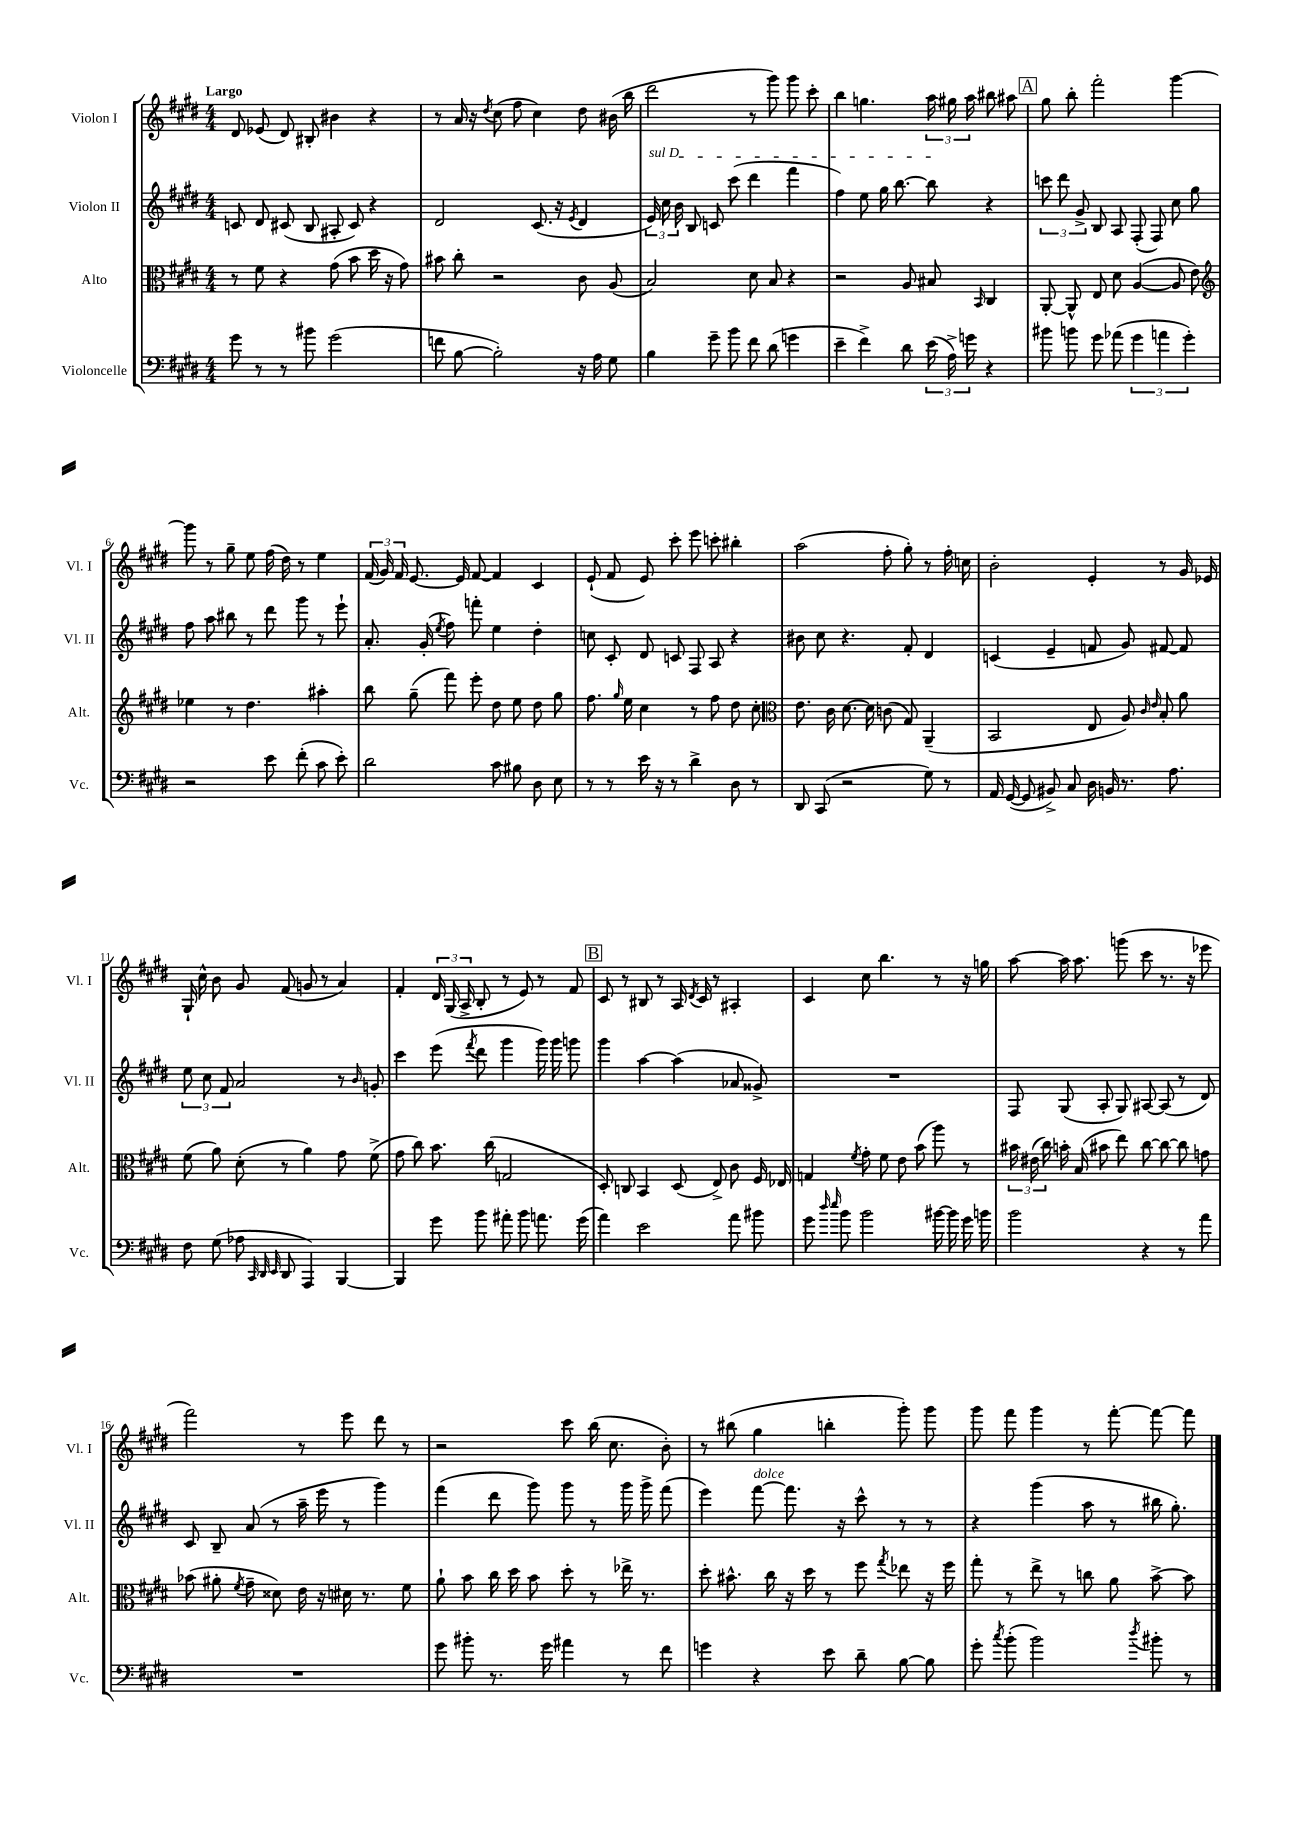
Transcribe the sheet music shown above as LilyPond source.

<<
\new StaffGroup <<
\new Staff = "s0" \with { instrumentName = "Violon I" shortInstrumentName = "Vl. I" } {
    \clef treble \key e \major \numericTimeSignature \time 4/4 \tempo "Largo"
    \autoBeamOff dis'8 ees'8( dis'8) bis8-. bis'4 r4 |
    r8 a'16 r16 \acciaccatura { dis''8 } cis''8( fis''8 cis''4) dis''8 bis'16( b''16 |
    dis'''2 r8 gis'''8) gis'''8 cis'''8-. |
    b''4 g''4. \tuplet 3/2 { a''16 gis''16 a''16 } bis''8 ais''8 |
    \mark \markup { \box "A" } gis''8 b''8-. fis'''2-. gis'''4~ |
    gis'''8 r8 gis''8-- e''8 fis''16( dis''16) r8 e''4 |
    \tuplet 3/2 { fis'16( gis'16) fis'16 } e'8.~ e'16 fis'8~ fis'4 cis'4 |
    e'8-!( fis'8 e'8) cis'''8-. e'''8 c'''8-. bis''4-. |
    a''2( fis''8-. gis''8-.) r8 fis''16-. c''16 |
    b'2-. e'4-. r8 gis'16 ees'16 |
    gis16-! cis''16-^ b'8 gis'8 fis'8( g'8 r8 a'4) |
    fis'4-. \tuplet 3/2 { dis'16 gis16( a16-> } b8-. r8 e'8) r8 fis'8 |
    \mark \markup { \box "B" } cis'8 r8 bis8 r8 a16 \acciaccatura { dis'8 } cis'16 r8 ais4-. |
    cis'4 cis''8 b''4. r8 r16 g''16 |
    a''8~ a''16 a''8. g'''8( cis'''8 r8. r16 ees'''8 |
    fis'''2) r8 e'''8 dis'''8 r8 |
    r2 cis'''8 b''16( cis''8. b'8-.) |
    r8 bis''8( gis''4 b''4-. gis'''8-.) gis'''8 |
    gis'''8 fis'''8 gis'''4 r8 fis'''8~-. fis'''8~ fis'''8 \bar "|." |
}
\new Staff = "s1" \with { instrumentName = "Violon II" shortInstrumentName = "Vl. II" } {
    \clef treble \key e \major \numericTimeSignature \time 4/4
    \autoBeamOff c'8 dis'8 cis'8( b8 ais8-. cis'8) r4 |
    dis'2 cis'8.( r16 \acciaccatura { e'8 } dis'4 |
    \tuplet 3/2 { \once \override TextSpanner.bound-details.left.text = \markup { \italic "sul D" } e'16\startTextSpan) cis''16 b'16 } b8 c'8 cis'''8( dis'''4 fis'''4 |
    fis''4) e''8 gis''16 b''8.~ b''8\stopTextSpan r4 |
    \mark \markup { \box "A" } \tuplet 3/2 { c'''8 dis'''8 gis'8-> } b8 a8 fis8-.( fis8) cis''8 gis''8 |
    fis''8 a''8 bis''8 r8 dis'''8 gis'''8 r8 e'''8-! |
    a'8.-. gis'16-.( \acciaccatura { e''8 } fis''8) f'''8-. e''4 dis''4-. |
    c''8 cis'8-. dis'8 c'8 fis8 a8 r4 |
    bis'8 cis''8 r4. fis'8-. dis'4 |
    c'4( e'4-- f'8 gis'8) fis'8~ fis'8 |
    \tuplet 3/2 { e''8 cis''8 fis'8 } a'2 r8 \grace { b'16 } g'8-. |
    cis'''4 e'''8( \acciaccatura { fis'''8 } dis'''8 gis'''4 gis'''16) gis'''16 g'''8 |
    \mark \markup { \box "B" } gis'''4 a''4~ a''4( aes'8 gisis'8->) |
    R1 |
    fis8 gis8( a8-. gis8) ais8~ ais8( r8 dis'8) |
    cis'8 b8-- a'8( r8 a''16-- e'''16 r8 gis'''4) |
    fis'''4( dis'''8 gis'''8) gis'''8 r8 gis'''16 gis'''16-> fis'''8( |
    e'''4) fis'''8~^\markup { \italic "dolce" } fis'''8. r16 cis'''8-^ r8 r8 |
    r4 gis'''4( a''8 r8 bis''16 gis''8.-.) \bar "|." |
}
\new Staff = "s2" \with { instrumentName = "Alto" shortInstrumentName = "Alt." } {
    \clef alto \key e \major \numericTimeSignature \time 4/4
    \autoBeamOff r8 fis'8 r4 gis'8( b'8 dis''16 r16 gis'8) |
    bis'8 cis''8-. r2 cis'8 a8( |
    b2) dis'8 b8 r4 |
    r2 a8 bis8 \grace { b,16 } cis4 |
    \mark \markup { \box "A" } a,8~-. a,8-^ e8 dis'8 a4~( a8 e'8) |
    \clef treble ees''4 r8 dis''4. ais''4-. |
    b''8 gis''8--( fis'''8) e'''8-. dis''8 e''8 dis''8 gis''8 |
    fis''8. \grace { gis''16 } e''16 cis''4 r8 fis''8 dis''8 cis''8-. |
    \clef alto e'8. cis'16 dis'8.~ dis'16 c'8( gis8) a,4--( |
    b,2 e8 a8) \grace { cis'16 e'16 } b8-. a'8 |
    fis'8( a'8) dis'8-.( r8 a'4) gis'8 fis'8->( |
    gis'8 cis''8) b'8. cis''16( g2 |
    \mark \markup { \box "B" } dis8-.) c8 b,4 dis8( e8->) cis'8 fis16 ees16 |
    g4 \acciaccatura { fis'8 } gis'8-. fis'8 e'8 b'8( a''8) r8 |
    \tuplet 3/2 { bis'16 eis'16( cis''16) } b'16-. b16( bis'8 e''8) cis''8~ cis''8~ cis''8 g'8 |
    bes'8( ais'8-. \acciaccatura { fis'8 } gis'8-- disis'8) e'16 r16 dis'16 r8. fis'8 |
    a'8-! b'8 cis''16 dis''16 b'8 dis''8-. r8 ees''16-> r8. |
    dis''8-. bis'8.-^ cis''16 r16 dis''16 r8 fis''8 \acciaccatura { gis''8 } ees''8 r16 fis''16 |
    gis''8-. r8 e''8-> r8 c''8 a'8 b'8~-> b'8 \bar "|." |
}
\new Staff = "s3" \with { instrumentName = "Violoncelle" shortInstrumentName = "Vc." } {
    \clef bass \key e \major \numericTimeSignature \time 4/4
    \autoBeamOff gis'8 r8 r8 bis'8 gis'2( |
    f'8 b8~ b2-.) r16 a16 gis8 |
    b4 gis'8-- b'8 fis'8 dis'8( g'4 |
    e'4-- fis'4->) dis'8 \tuplet 3/2 { e'16( a16->) g'16 } r4 |
    \mark \markup { \box "A" } bis'8 b'8 gis'8 aes'8( \tuplet 3/2 { gis'4 a'4 gis'4-.) } |
    r2 e'8 fis'8-.( cis'8 e'8-.) |
    dis'2 cis'8 bis8 dis8 e8 |
    r8 r8 e'16 r16 r8 dis'4-> dis8 r8 |
    dis,8 cis,8( r2 gis8) r8 |
    a,16 gis,16~( gis,8 bis,8->) cis8 dis16 b,16 r8. a8. |
    fis8 gis8( aes8 \grace { cis,32 dis,32 e,32 } dis,8 a,,4) b,,4~ |
    b,,4 gis'8 b'8 ais'8-. b'8 a'8. gis'16( |
    \mark \markup { \box "B" } a'4) e'2 a'8 bis'8 |
    gis'8 \grace { dis''16 e''16 } b'8 b'2 bis'16~ bis'16 gis'16 b'16 |
    b'2 r4 r8 a'8 |
    R1 |
    gis'8 bis'8-. r8. gis'16 ais'4 r8 fis'8 |
    g'4 r4 e'8 dis'8-- b8~ b8 |
    gis'8-. \acciaccatura { cis''8 } b'8-.( b'2) \acciaccatura { dis''8 } bis'8-. r8 \bar "|." |
}
>>
>>
